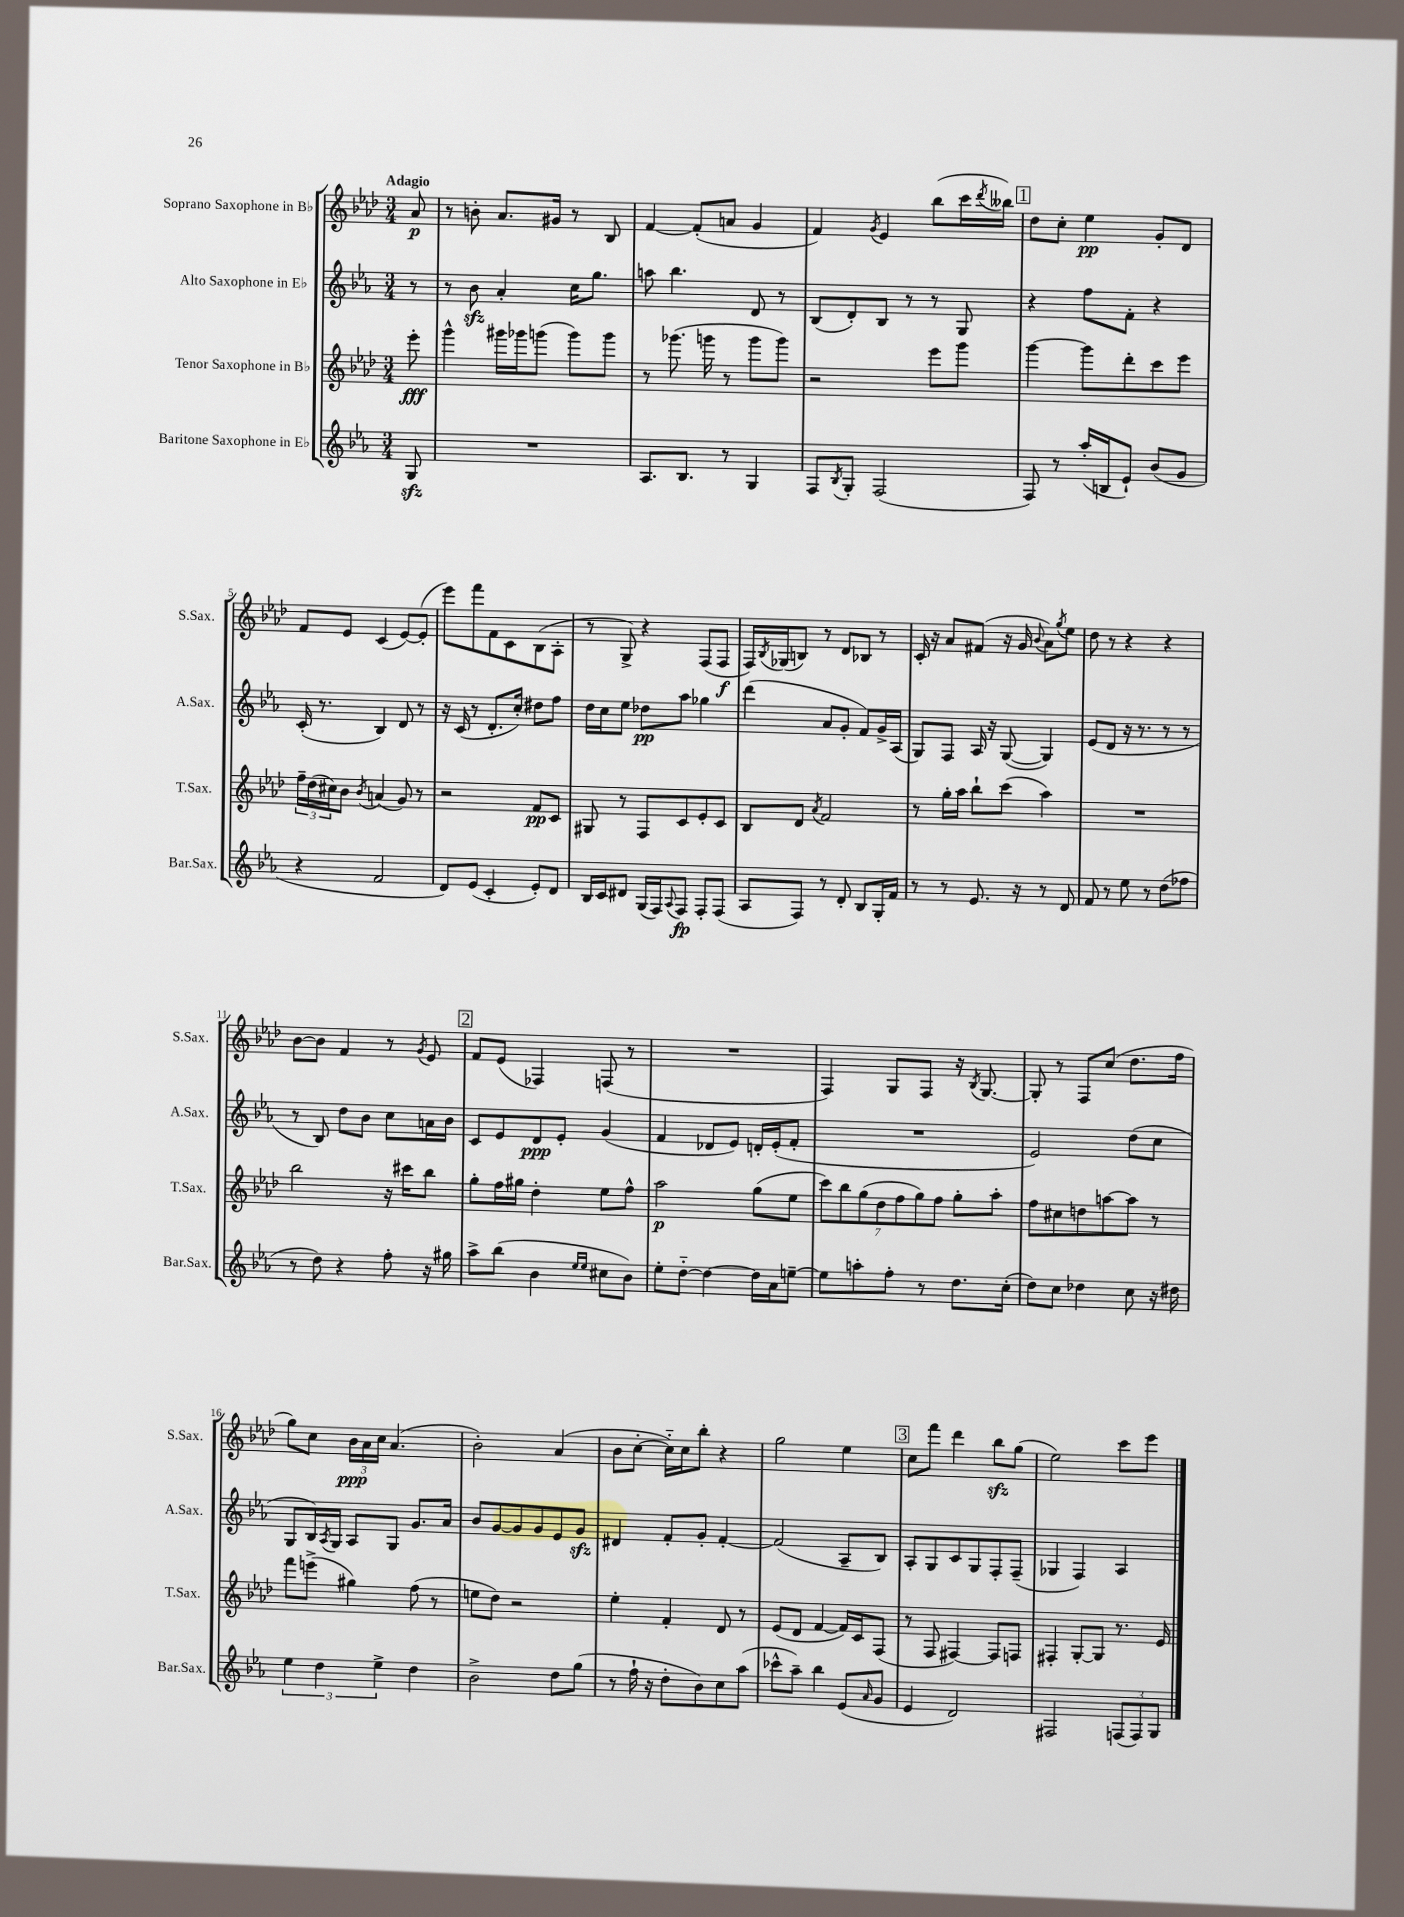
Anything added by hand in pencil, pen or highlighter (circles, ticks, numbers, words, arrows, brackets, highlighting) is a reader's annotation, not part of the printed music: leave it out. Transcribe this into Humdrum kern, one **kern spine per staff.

**kern	**kern	**kern	**kern
*staff4	*staff3	*staff2	*staff1
*clefG2	*clefG2	*clefG2	*clefG2
*k[b-e-a-]	*k[b-e-a-d-]	*k[b-e-a-]	*k[b-e-a-d-]
*M3/4	*M3/4	*M3/4	*M3/4
8G	8eee-'	8r	8a-
=	=	=	=
2.r	4ggg^^	8r	8r
.	.	8b-	8b'
.	16ggg#	4a-'	8.a-
.	16ggg-	.	.
.	(8ggg	.	.
.	.	.	16g#
.	8ggg)	16cc	8r
.	.	8.gg	.
.	8ggg	.	8B-
=	=	=	=
8.A-	8r	8aa	[4f
.	(8.ggg-	4.bb-	.
8.B-	.	.	.
.	.	.	(8f']
.	16ggg	.	.
8r	8r	.	8a
4G	8ggg	8d	4g
.	8ggg)	8r	.
=	=	=	=
8F	2r	(8B-	4f)
8qB-	.	.	.
8G'	.	8d')	.
.	.	.	8qg
(2F	.	8B-	4e-
.	.	8r	.
.	8eee-	8r	(8bb-
.	8ggg	8G	16ccc
.	.	.	8qddd-
.	.	.	16bb--)
=	=	=	=
8F)	[4ggg	4r	8dd-
8r	.	.	8cc'
(16aa-'	8ggg]	8ff	4ee-
16B	.	.	.
8e-`)	8ddd-'	8f'	.
(8b-	8ccc	4r	8g'
8g	8eee-	.	8d-
=	=	=	=
4r	24ff~	(16c'	8f
.	(24dd-	.	.
.	.	8.r	.
.	24cc#)	.	.
.	8b-	.	8e-
.	8qb-	.	.
2f	(4a	4B-)	(4c
.	8g)	8d	[8e-)
.	8r	8r	(8e-']
=	=	=	=
8d)	2r	16r	8eee-)
.	.	(16c	.
(8e-	.	8r	8fff
4c'	.	8.d'	8f
.	.	.	8c
.	.	16cc')	.
8e-')	8f	8dd#	(8B-
8d	8c	8ff	8A-'
=	=	=	=
16B-	8G#	16dd	8r
16c	.	16cc	.
8d#	8r	8ee-	8G^)
(16G	8F	8dd-	4r
16F)	.	.	.
8qqA-	.	.	.
8F	8c	8aa-	.
8F'	8e-'	4gg-	(8F
(8F	8c	.	8F
=	=	=	=
8A-	8B-	(4ddd	16F)
.	.	.	8qB-
.	.	.	(16G-
8F)	8d-	.	8B)
.	8qa-	.	.
8r	2f	8a-	8r
8d'	.	8g'	8d-
8B-	.	8f)	8B-
16G'	.	16g^	8r
16f	.	(16A-	.
=	=	=	=
8r	8r	8G)	16c'
.	.	.	16r
8r	16gg'	8F	8a-
.	16aa-	.	.
8.e-	8bb-`	16A-	(8f#
.	.	16r	.
.	(8ccc	([8G	16r
16r	.	.	16g
.	.	.	8qqb-
8r	4aa-)	4G])	8a-)
.	.	.	8qgg
8d	.	.	8ee-
=	=	=	=
8f	2.r	(8e-	8dd-
8r	.	8d	8r
8ee-	.	16r	4r
.	.	8.r	.
8r	.	.	.
(8dd	.	8r	4r
8ff-	.	8r	.
=	=	=	=
8r	2bb-	8r	[8b-
8dd)	.	8B-)	8b-]
4r	.	8dd	4f
.	.	8b-	.
8ff'	16r	8cc	8r
.	16ccc#	.	.
.	.	.	8qg
16r	8bb-	16a	8e-
16gg#	.	16b-	.
=	=	=	=
8aa-^	8gg'	8c	8f
(8bb-	16ff	8e-	(8e-
.	16gg#	.	.
4b-	4dd-'	8d	4F-)
.	.	8e-'	.
16qqee-	.	.	.
16qqee-	.	.	.
8cc#	8ee-	(4g	(8F
8b-)	8ff^^	.	8r
=	=	=	=
8ee-'	2aa-	4f	2.r
[8dd'~	.	.	.
4dd_	.	8d-	.
.	.	8e-)	.
16dd]	(8gg	16d'	.
16a-	.	(16e-'	.
[8ee~	8ee-	8f'	.
=	=	=	=
8ee]	14ccc)	2.r	4F)
.	14bb-	.	.
8aa'	.	.	.
.	(14gg	.	.
.	14dd-	.	.
8ff'	.	.	8G
.	14ff	.	.
.	14gg)	.	.
8r	.	.	8F
.	14ff	.	.
8.dd	8gg'	.	16r
.	.	.	8qB-
.	.	.	[8.G
.	8aa-'	.	.
(16cc'	.	.	.
=	=	=	=
8dd)	8ff	2e-)	8G']
8cc	8cc#	.	8r
4dd-	8dd	.	8F
.	[8aa	.	(8cc
8cc	8aa]	(8dd	8.dd-
16r	8r	8cc	.
16dd#	.	.	16ff
=	=	=	=
6ee-	8fff	8G	8gg)
.	(8eee^	16B-)	8cc
6dd	.	.	.
.	.	8qA-	.
.	.	16G	.
.	4gg#)	8A-	24b-
.	.	.	24a-
6ee-^	.	.	24cc
.	.	8G	(4.a-
4dd	(8ff	8.g	.
.	8r	.	.
.	.	16a-	.
=	=	=	=
2b-^	8ee	8b-	2b-')
.	8dd-)	[8g	.
.	2r	8g]	.
.	.	8g	.
8dd	.	8e-	(4a-
(8gg	.	8g	.
=	=	=	=
8r	4ee-'	4d#	8b-
16ff`	.	.	[8cc'
16r	.	.	.
8dd'	4f'	8f'	16cc'~])
.	.	.	16cc
8b-)	.	8g'	8bb-'
8cc	8d-	[4f'	4r
(8aa-	8r	.	.
=	=	=	=
8ccc-^^	(8e-	(2f]	2gg
8aa-~)	8d-	.	.
4bb-	[4f	.	.
(8e-	16f])	8A-~	4ee-
.	16c	.	.
16qqa-	.	.	.
8g	(8F	8B-)	.
=	=	=	=
4e-	8r	8A-'	8cc
.	8F	8G	8fff
2d)	[4F#)	8c	4ddd-
.	.	8G	.
.	8F#]	8F'	8bb-
.	8F	(8F~	(8gg
=	=	=	=
2F#	4F#'	4G-	2ee-)
.	[8G'	4F)	.
.	8G]	.	.
(12F	8.r	4A-	8ccc
12F)	.	.	.
.	.	.	8eee-
12G	.	.	.
.	16e-	.	.
==	==	==	==
*-	*-	*-	*-
